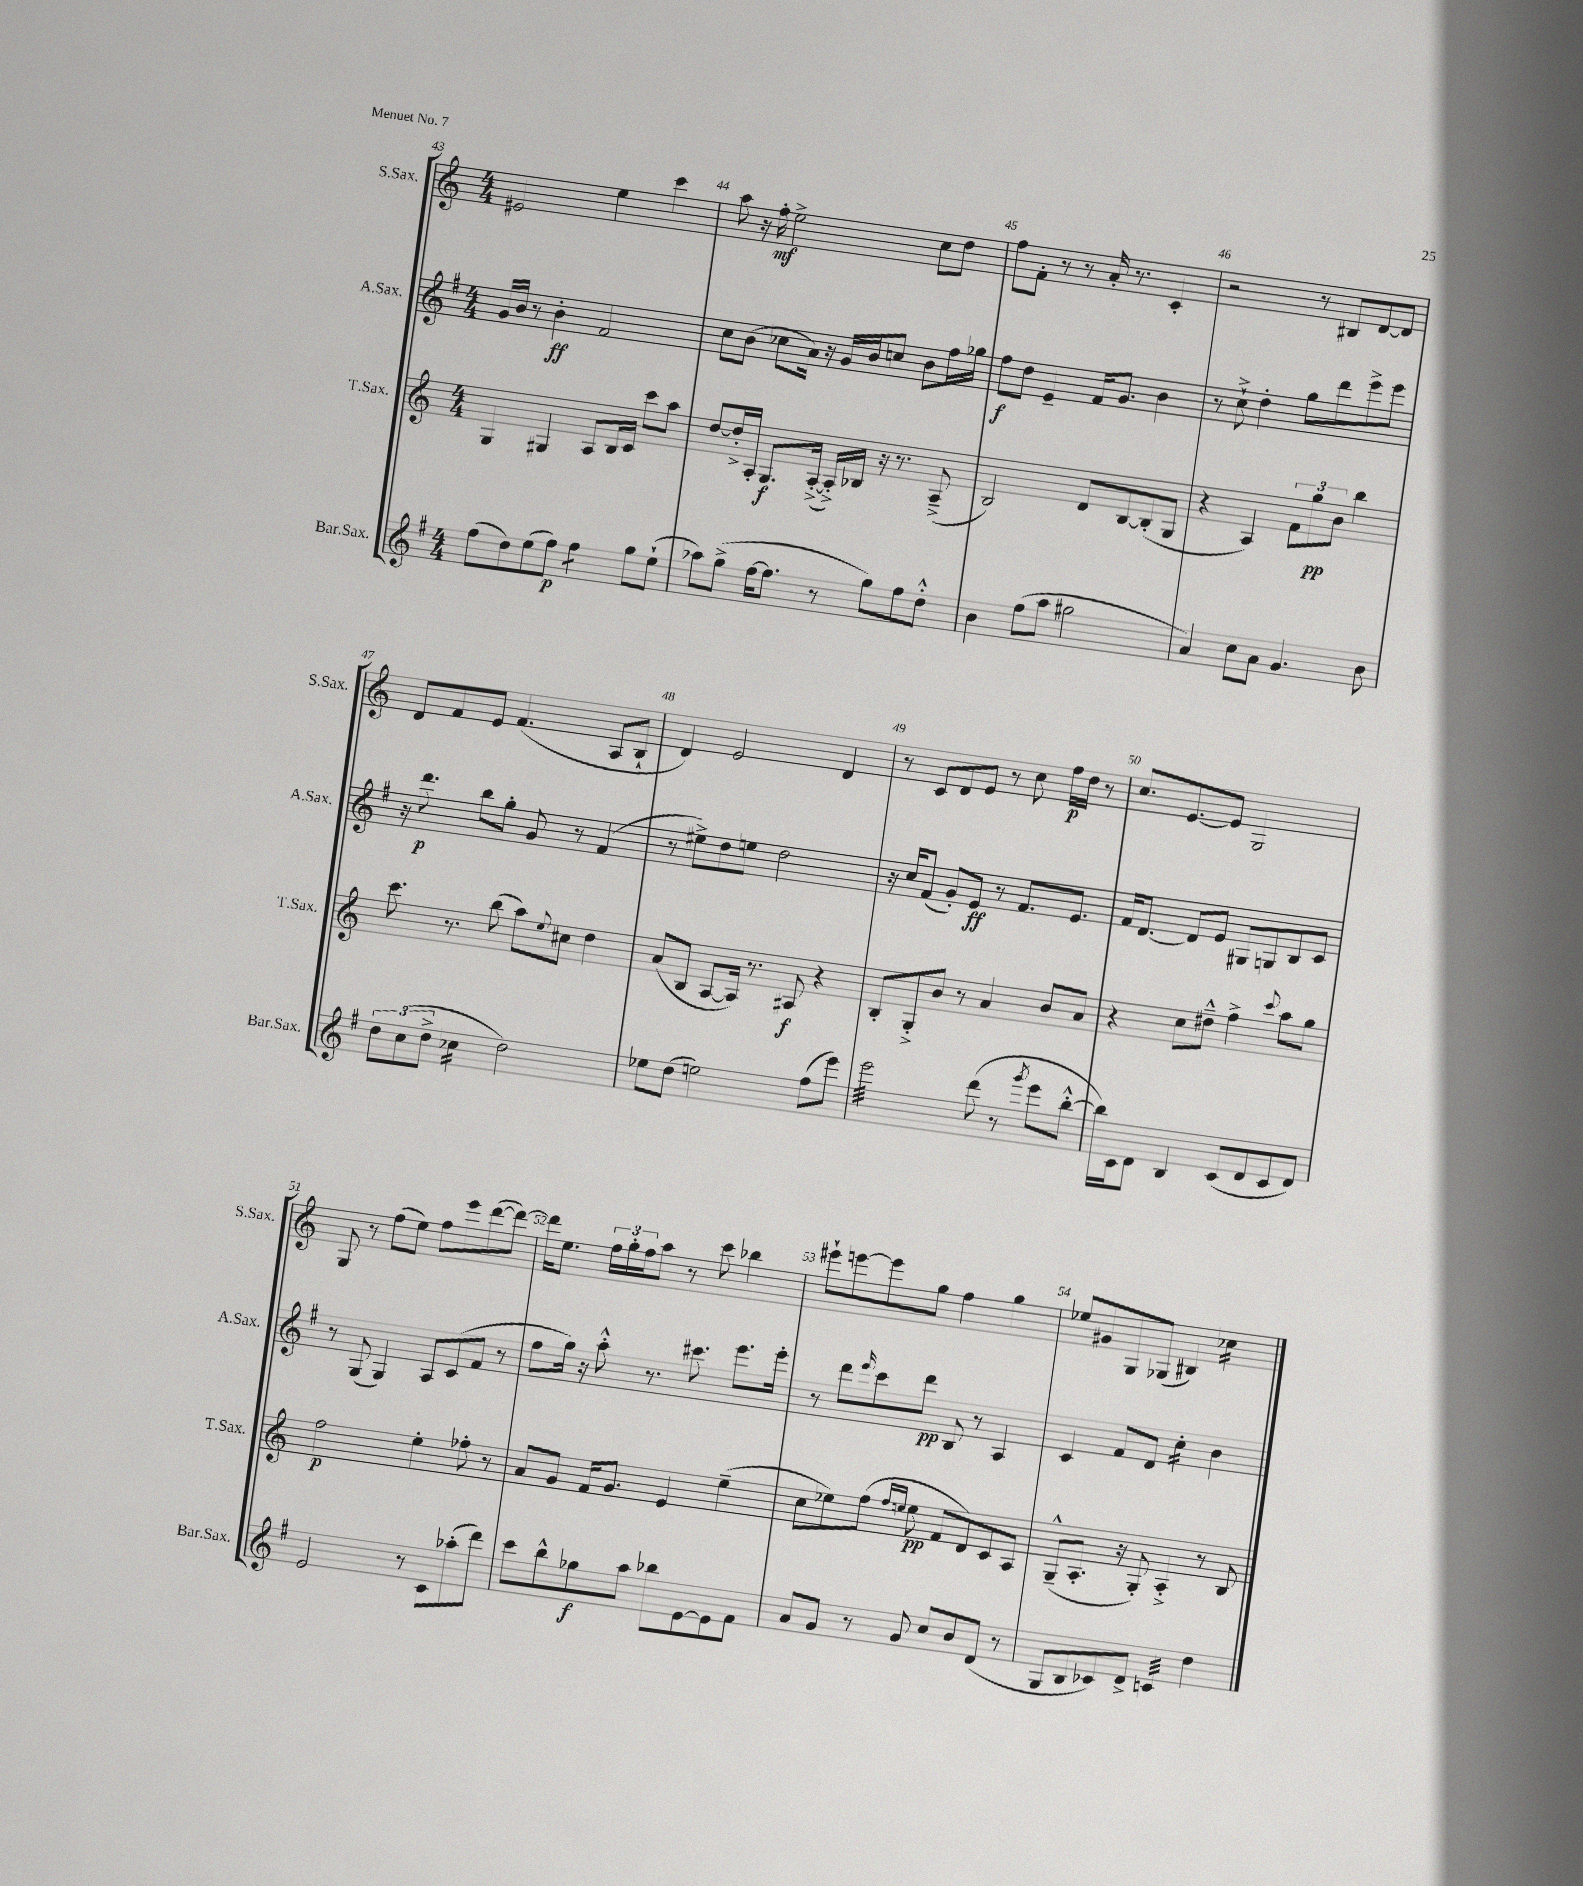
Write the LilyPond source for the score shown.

<<
\new StaffGroup <<
\new Staff = "s0" \with { instrumentName = "S.Sax." shortInstrumentName = "S.Sax." } {
    \clef treble \key c \major \numericTimeSignature \time 4/4
    eis'2 e''4 c'''4 |
    a''8 r16 f''16-.\mf e''2-> c''8 d''8 |
    f''8 f'8-. r8 r8 a'16-. r8. c'4-. |
    r2 r8 bis8 d'8~ d'8 |
    d'8 f'8 e'8 f'4.( a8 b8-! |
    d'4) e'2 d'4 |
    r8 c'8 d'8 e'8 r8 c''8 f''16\p d''16 r8 |
    c''8. e'8.~ e'8 g2 |
    g8 r8 f''8( e''8) f''8 e'''8 d'''8~( d'''8~) |
    d'''16 e''8. \tuplet 3/2 { f''16 g''16-. f''16 } a''8 r8 c'''8 bes''4 |
    eis'''8-! e'''8~ e'''8 g''8 f''4 g''4 |
    ees''8 gis'8 g8 ges8( bis4) ces''4:16 \bar "|." |
}
\new Staff = "s1" \with { instrumentName = "A.Sax." shortInstrumentName = "A.Sax." } {
    \clef treble \key g \major \numericTimeSignature \time 4/4
    g'16 b'16 r8 b'4-.\ff fis'2 |
    c''8 b'8( ces''8 a'16) r16 g'16 b'16 c''8 b'8 fis''16 ges''16 |
    fis''8\f d''8 e'4-- fis'16 g'8. b'4 |
    r8 c''8-!-> d''4-. g''8 d'''8 e'''8-> e'''8 |
    r16 d'''8.\p b''8 g''8-. g'8 r8 fis'4( |
    r8 eis''8->) d''8 e''8 d''2 |
    r16 c''16 fis'8( g'8-.) e'8\ff r8 fis'8. e'8. |
    fis'16 d'8.~ d'8 e'8 gis8 g8 b8 c'8 |
    r8 g8( g4) a8 c'8( fis'8 r8 |
    fis''8 g''16) r16 a''8-.-^ r8. cis'''8. e'''8. e'''16-. |
    r8 d'''8 \grace { e'''16 } c'''8 d'''8\pp b8 r8 a4 |
    c'4 fis'8 d'8 c''4:16-. b'4 \bar "|." |
}
\new Staff = "s2" \with { instrumentName = "T.Sax." shortInstrumentName = "T.Sax." } {
    \clef treble \key c \major \numericTimeSignature \time 4/4
    g4 gis4 a8 b16 c'16 c'''8 a''8 |
    d''8~ d''16-.-> a16-. g8.\f a16~-.->( a16-.->) bes16 r16 r8. a8--->( |
    b2) d'8 b8~ b8-.( g8 |
    r4 a4) \tuplet 3/2 { f'8 g''8\pp b'8 } b''4 |
    c'''8. r8. b''8( a''8) \appoggiatura { e''8 } cis''8 d''4 |
    a'8( b8 a8~ a16) r8. ais8\f r4 |
    b8-. g8-.-> b'8 r8 a'4 b'8 a'8 |
    r4 c''8 dis''8---^ f''4-> \appoggiatura { c'''8 } a''8 g''8 |
    f''2\p e''4-. fes''8-. r8 |
    a'8 g'8 f'16 g'8. e'4 e''4--( |
    c''8 ees''8) f''8( \grace { f''16 e''16 } e''8\pp f'8 d'8) c'8 a8 |
    g8---^( a8.-. r16 g8-.) a4-.-> r8 b8 \bar "|." |
}
\new Staff = "s3" \with { instrumentName = "Bar.Sax." shortInstrumentName = "Bar.Sax." } {
    \clef treble \key g \major \numericTimeSignature \time 4/4
    fis''8( d''8) e''8( fis''8\p) fis''4:8 g''8 e''8-!( |
    aes''8) g''8->( fis''16~ fis''8. r8 g''8) fis''8 d''8-.-^ |
    b'4 fis''8( a''8 gis''2 |
    a'4) c''8 a'8 g'4. b'8 |
    \tuplet 3/2 { d''8 c''8( d''8-> } ces''4:16 d''2) |
    ees''8 d''8( e''2) fis''8( e'''8) |
    e'''2:32 d'''8( r8 \acciaccatura { g'''8 } e'''8 b''8~-.-^ |
    b''16) c'16 d'8 b4 c'8( d'8 c'8 d'8) |
    e'2 r8 c'8 aes''8-.( d'''8) |
    c'''8 b''8-^ ges''8\f a''8 bes''8 e'8~ e'8 fis'8 |
    a'8 g'8 r8 g'8 c''8 b'8 d'8( r8 |
    g8 b8 ces'8) d'8-> c'4:32 d''4 \bar "|." |
}
>>
>>
\layout { \context { \Score currentBarNumber = #43 \override BarNumber.break-visibility = ##(#f #t #t) barNumberVisibility = #all-bar-numbers-visible } }
